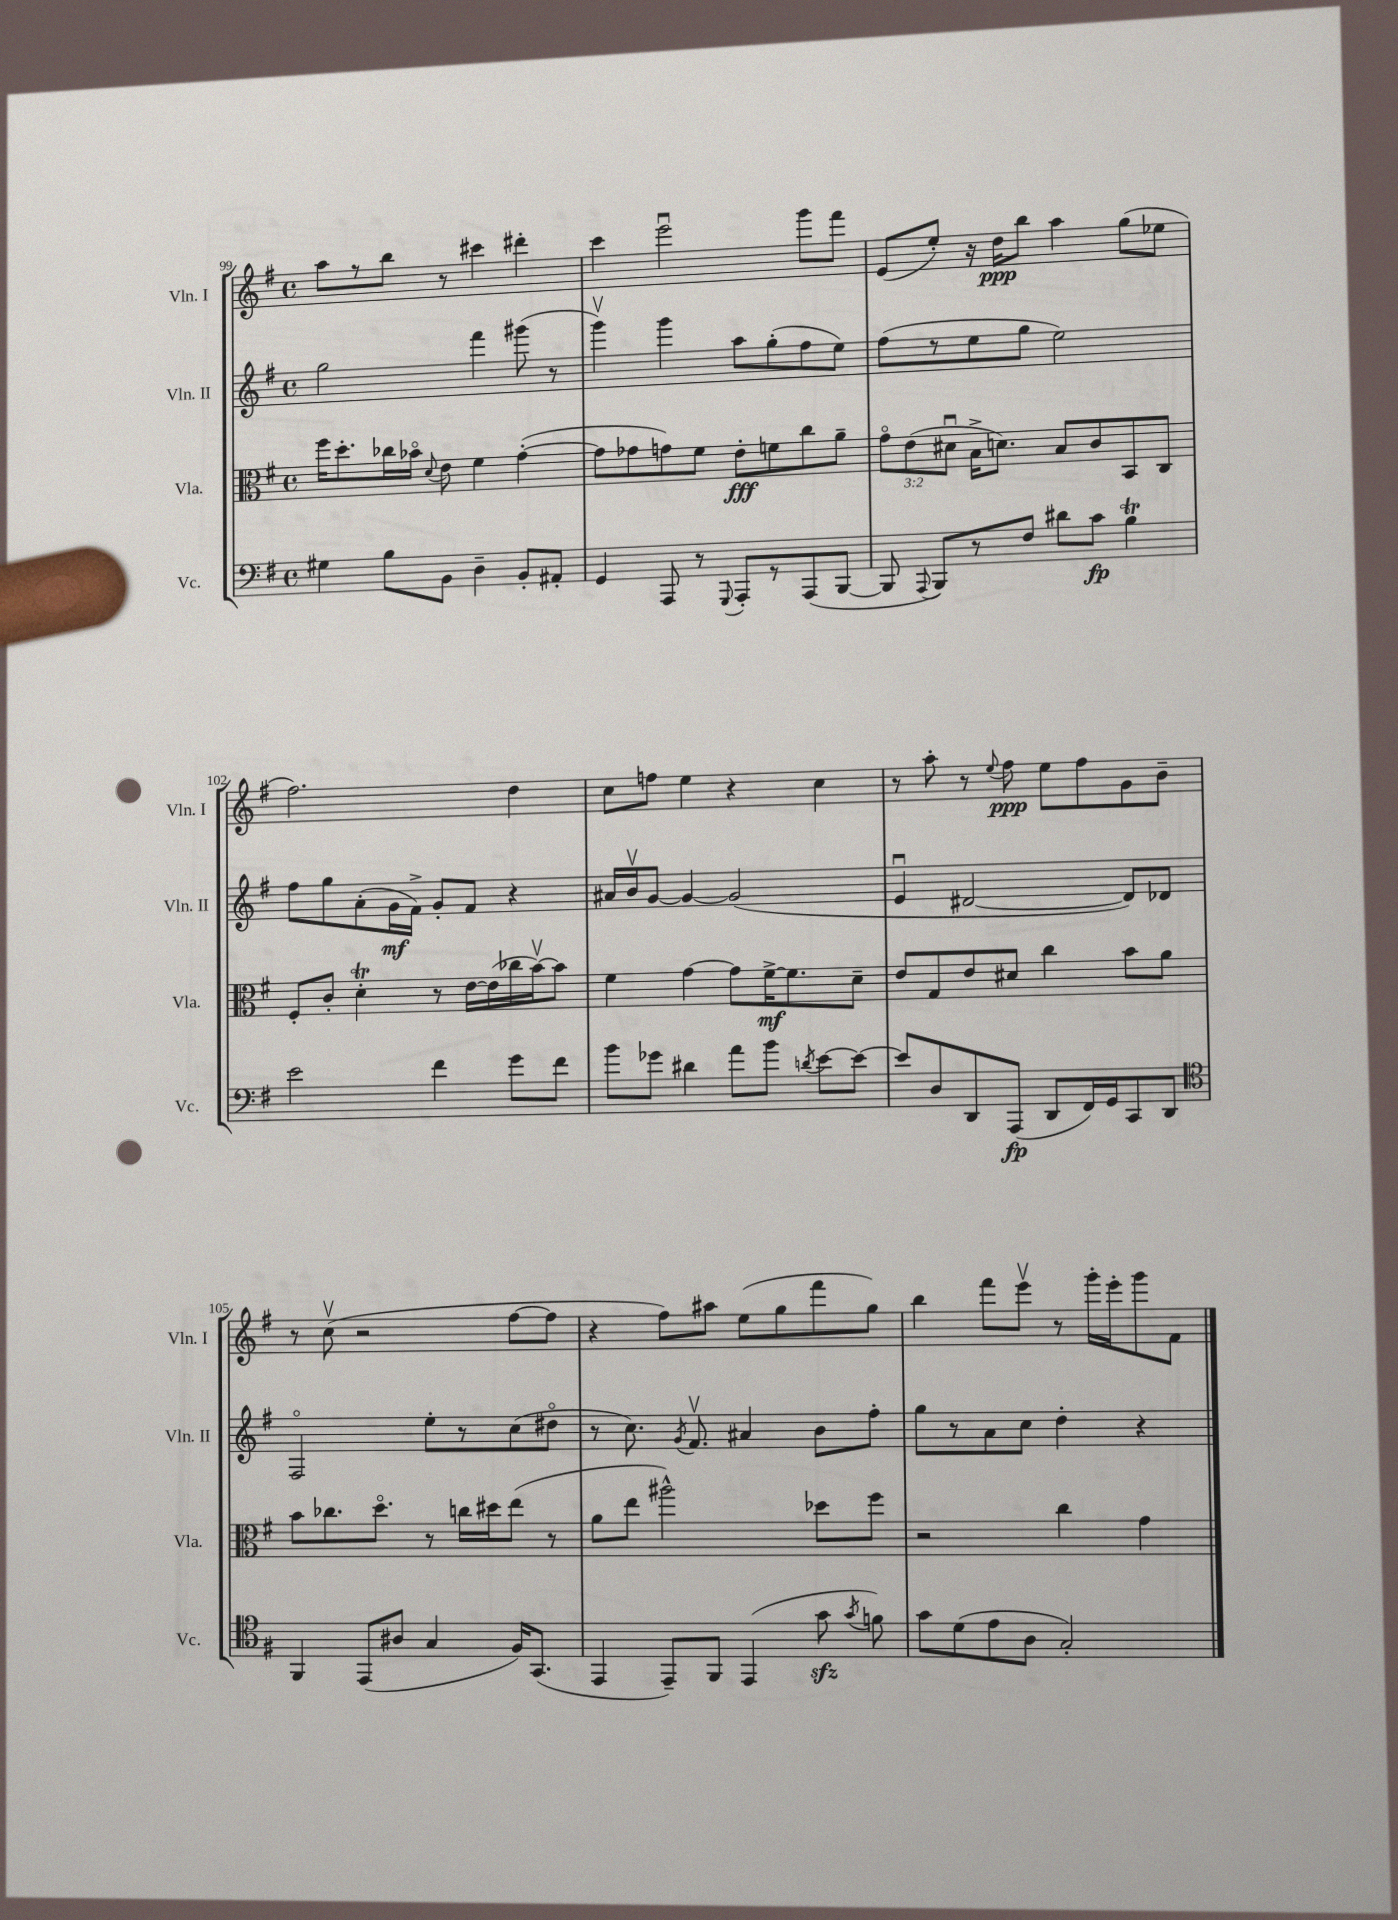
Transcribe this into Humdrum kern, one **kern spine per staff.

**kern	**kern	**kern	**kern
*staff4	*staff3	*staff2	*staff1
*clefF4	*clefC3	*clefG2	*clefG2
*k[f#]	*k[f#]	*k[f#]	*k[f#]
*M4/4	*M4/4	*M4/4	*M4/4
*met(c)	*met(c)	*met(c)	*met(c)
4G#	16ff#	2gg	8aa
.	8.dd'	.	.
.	.	.	8r
8B	16cc-	.	8bb
.	16b-o	.	.
.	8qqd	.	.
8BB	8e	.	8r
4D~	4f#	4fff#	4ccc#
8BB'	([4g'	(8ggg#	4ddd#'
8AA#'	.	8r	.
=	=	=	=
4GG	8g]	4gggv)	4ccc
.	8g-	.	.
8AAA	8g)	4ggg	2eeeu
8r	8f#	.	.
8qqGGG	.	.	.
8AAA'	8e'	8aa	.
8r	8f	(8gg'	.
(8AAA	8cc	8ff#	8ggg
[8BBB	8a~	8ee)	8fff#
=	=	=	=
8BBB]	12go	(8ff#	(8e
.	(12e	.	.
8qqAAA	.	.	.
8BBB)	.	8r	8ee')
.	12d#u	.	.
8r	16B^	8ee	16r
.	8.d)	.	16dd
8F#	.	8gg	8bb
8d#	8B	2ee)	4aa
8c	8c	.	.
4B	8BB	.	(8gg
.	8C	.	8ee-
=	=	=	=
2e	8F#'	8ff#	2.ff#)
.	8c'	8gg	.
.	4d'	(8a'	.
.	.	16g	.
.	.	16f#^)	.
4f#	8r	8g'	.
.	[16e	8f#	.
.	(16e]	.	.
8g	16cc-	4r	4dd
.	[16bv)	.	.
8f#	8b]	.	.
=	=	=	=
8b	4f#	16a#	8cc
.	.	16bv	.
8g-	.	[8g	8ff
4d#	[4g	4g_	4ee
8a	8g]	(2g]	4r
8b	[16f#^	.	.
.	8.f#]	.	.
8qd	.	.	.
[8e	.	.	4cc
8e_	8d~	.	.
=	=	=	=
8e]	8e	4eu	8r
8D	8G	.	8aa'
8DD	8e	[2d#	8r
.	.	.	8qqee
(8AAA	8d#	.	8ff#
8DD	4cc	.	8ee
16FF#)	.	.	8ff#
16GG	.	.	.
8CC	8b	8d#])	8g
8DD	8a	8d-	8b~
=	=	=	=
*clefC4	*	*	*
4FF#	8b	2F#o	8r
.	8.cc-	.	(8ccv
(8EE	.	.	2r
.	8.ddo	.	.
8A#	.	.	.
4G	8r	8ee'	.
.	16cc	8r	.
.	16dd#	.	.
16F#)	(8ee	(8cc	[8ff#
(8.GG	.	.	.
.	8r	8dd#o	8ff#]
=	=	=	=
4EE	8a	8r	4r
.	8ee	8.cc)	.
8EE~)	2aa#^^)	.	8ff#)
.	.	8qg	.
.	.	8.f#v	.
8FF#	.	.	8aa#
(4EE	.	4a#	(8ee
.	.	.	8gg
8g	8dd-	8b	8fff#
8qg	.	.	.
8f)	8ff#	8ff#'	8gg)
=	=	=	=
8g	2r	8gg	4bb
(8d	.	8r	.
8e	.	8a	8fff#
8A	.	8cc	8eeev
2G')	4cc	4dd'	8r
.	.	.	16ggg'
.	.	.	16eee'
.	4g	4r	8ggg
.	.	.	8f#
==	==	==	==
*-	*-	*-	*-
